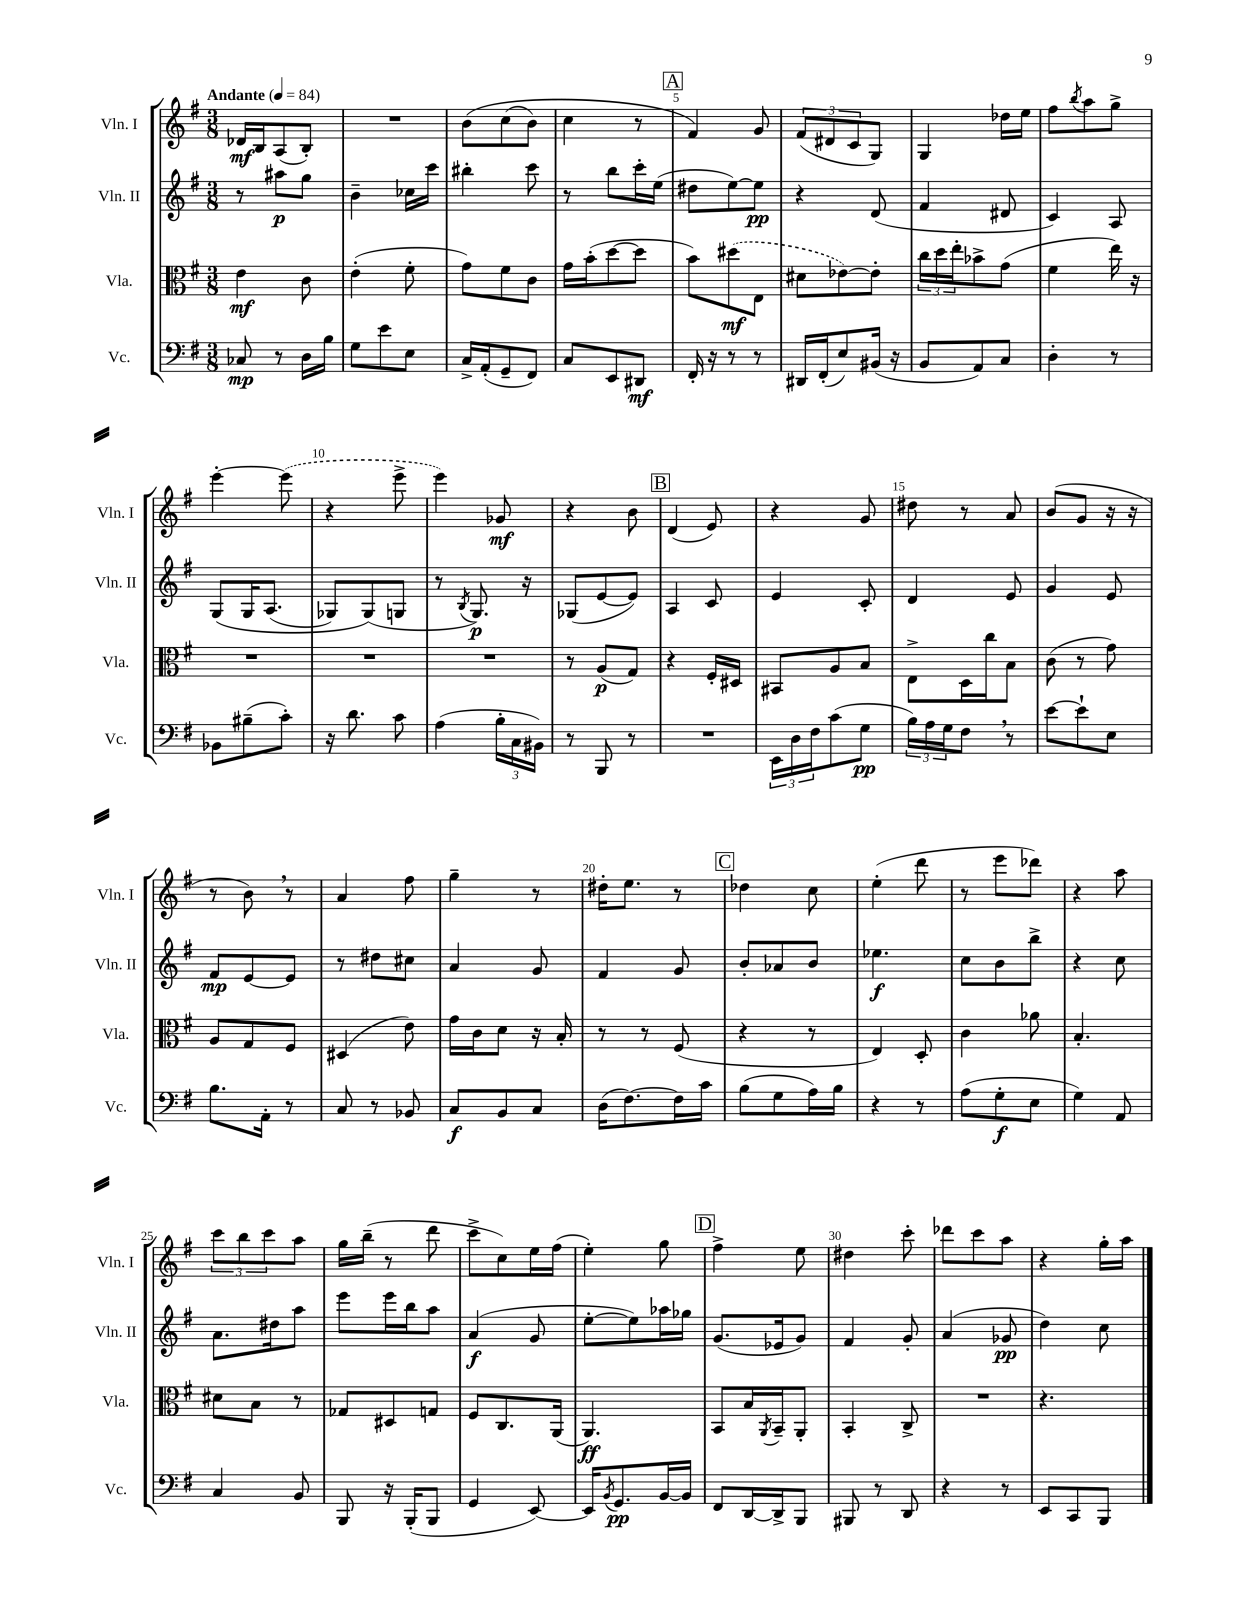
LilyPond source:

<<
\new StaffGroup <<
\new Staff = "s0" \with { instrumentName = "Vln. I" shortInstrumentName = "Vln. I" } {
    \clef treble \key g \major \numericTimeSignature \time 3/8 \tempo "Andante" 4 = 84
    des'16\mf b16 a8( b8-.) |
    R4. |
    b'8\( c''8( b'8) |
    c''4 r8 |
    \mark \markup { \box "A" } fis'4\) g'8 |
    \tuplet 3/2 { fis'8( dis'8 c'8 } g8) |
    g4 des''16 e''16 |
    fis''8 \acciaccatura { b''8 } a''8 g''8-> |
    e'''4~-. \once \slurDashed e'''8( |
    r4 e'''8-> |
    e'''4) ges'8\mf |
    r4 b'8 |
    \mark \markup { \box "B" } d'4( e'8) |
    r4 g'8 |
    dis''8 r8 a'8 |
    b'8( g'8 r16 r16 |
    r8 b'8) \breathe r8 |
    a'4 fis''8 |
    g''4-- r8 |
    dis''16-. e''8. r8 |
    \mark \markup { \box "C" } des''4 c''8 |
    e''4-.( d'''8 |
    r8 e'''8 des'''8) |
    r4 a''8 |
    \tuplet 3/2 { c'''8 b''8 c'''8 } a''8 |
    g''16 b''16--( r8 d'''8 |
    c'''8-> c''8) e''16 fis''16( |
    e''4-.) g''8 |
    \mark \markup { \box "D" } fis''4-> e''8 |
    dis''4 c'''8-. |
    des'''8 c'''8 a''8 |
    r4 g''16-. a''16 \bar "|." |
}
\new Staff = "s1" \with { instrumentName = "Vln. II" shortInstrumentName = "Vln. II" } {
    \clef treble \key g \major \numericTimeSignature \time 3/8
    r8 ais''8\p g''8 |
    b'4-- ces''16 c'''16 |
    bis''4-. c'''8 |
    r8 b''8 c'''16-. e''16( |
    \mark \markup { \box "A" } dis''8 e''8~) e''8\pp |
    r4 d'8( |
    fis'4 dis'8 |
    c'4) a8 |
    g8\( g16 a8.( |
    ges8) ges8(\) g8 |
    r8 \acciaccatura { b8 } g8.\p) r16 |
    ges8( e'8~ e'8) |
    \mark \markup { \box "B" } a4 c'8 |
    e'4 c'8-. |
    d'4 e'8 |
    g'4 e'8 |
    fis'8\mp e'8~ e'8 |
    r8 dis''8 cis''8 |
    a'4 g'8 |
    fis'4 g'8 |
    \mark \markup { \box "C" } b'8-. aes'8 b'8 |
    ees''4.\f |
    c''8 b'8 b''8-> |
    r4 c''8 |
    a'8. dis''16 a''8 |
    e'''8 e'''16 b''16 a''8 |
    a'4\f( g'8 |
    e''8~-. e''8) aes''16 ges''16 |
    \mark \markup { \box "D" } g'8.( ees'16 g'8) |
    fis'4 g'8-. |
    a'4( ges'8\pp |
    d''4) c''8 \bar "|." |
}
\new Staff = "s2" \with { instrumentName = "Vla." shortInstrumentName = "Vla." } {
    \clef alto \key g \major \numericTimeSignature \time 3/8
    e'4\mf c'8 |
    e'4-.( fis'8-. |
    g'8) fis'8 c'8 |
    g'16 b'16-.( d''8~ d''8 |
    \mark \markup { \box "A" } b'8) \once \slurDashed dis''8\mf( e8 |
    dis'8 ees'8~) ees'8-. |
    \tuplet 3/2 { c''16 d''16 e''16-. } bes'8-> g'8( |
    fis'4 e''16) r16 |
    R4. |
    R4. |
    R4. |
    r8 a8\p( g8) |
    \mark \markup { \box "B" } r4 fis16-. dis16 |
    bis,8 a8 b8 |
    e8-> d16 c''16 b8 |
    c'8( r8 g'8) |
    a8 g8 fis8 |
    dis4( e'8) |
    g'16 c'16 d'8 r16 b16-. |
    r8 r8 fis8( |
    \mark \markup { \box "C" } r4 r8 |
    e4) d8-. |
    c'4 aes'8 |
    b4.-. |
    dis'8 b8 r8 |
    ges8 dis8 g8 |
    fis8 c8. a,16( |
    a,4.\ff) |
    \mark \markup { \box "D" } b,8 b16 \acciaccatura { a,8 } b,16-- a,8-. |
    b,4-. c8-> |
    R4. |
    r4. \bar "|." |
}
\new Staff = "s3" \with { instrumentName = "Vc." shortInstrumentName = "Vc." } {
    \clef bass \key g \major \numericTimeSignature \time 3/8
    ces8\mp r8 d16 b16 |
    g8 e'8 e8 |
    c16-> a,16-.( g,8-- fis,8) |
    c8 e,8 dis,8\mf |
    \mark \markup { \box "A" } fis,16-. r16 r8 r8 |
    dis,16 fis,16-.( e8) bis,16( r16 |
    b,8 a,8) c8 |
    d4-. r8 |
    bes,8 bis8--( c'8-.) |
    r16 d'8. c'8 |
    a4( \tuplet 3/2 { b16-. c16 bis,16) } |
    r8 b,,8 r8 |
    \mark \markup { \box "B" } R4. |
    \tuplet 3/2 { e,16 d16 fis16 } c'8( g8\pp |
    \tuplet 3/2 { b16) a16 g16 } fis8 \breathe r8 |
    e'8~ e'8-! e8 |
    b8. a,16-. r8 |
    c8 r8 bes,8 |
    c8\f b,8 c8 |
    d16( fis8.~) fis16 c'16 |
    \mark \markup { \box "C" } b8( g8 a16) b16 |
    r4 r8 |
    a8( g8-.\f e8 |
    g4) a,8 |
    c4 b,8 |
    b,,8 r16 b,,16-.( b,,8 |
    g,4 e,8~) |
    e,16 \acciaccatura { b,8 } g,8.\pp b,16~ b,16 |
    \mark \markup { \box "D" } fis,8 d,16~ d,16-> b,,8 |
    bis,,8 r8 d,8 |
    r4 r8 |
    e,8 c,8 b,,8 \bar "|." |
}
>>
>>
\layout { \context { \Score \override BarNumber.break-visibility = ##(#f #t #t) barNumberVisibility = #(every-nth-bar-number-visible 5) } }
